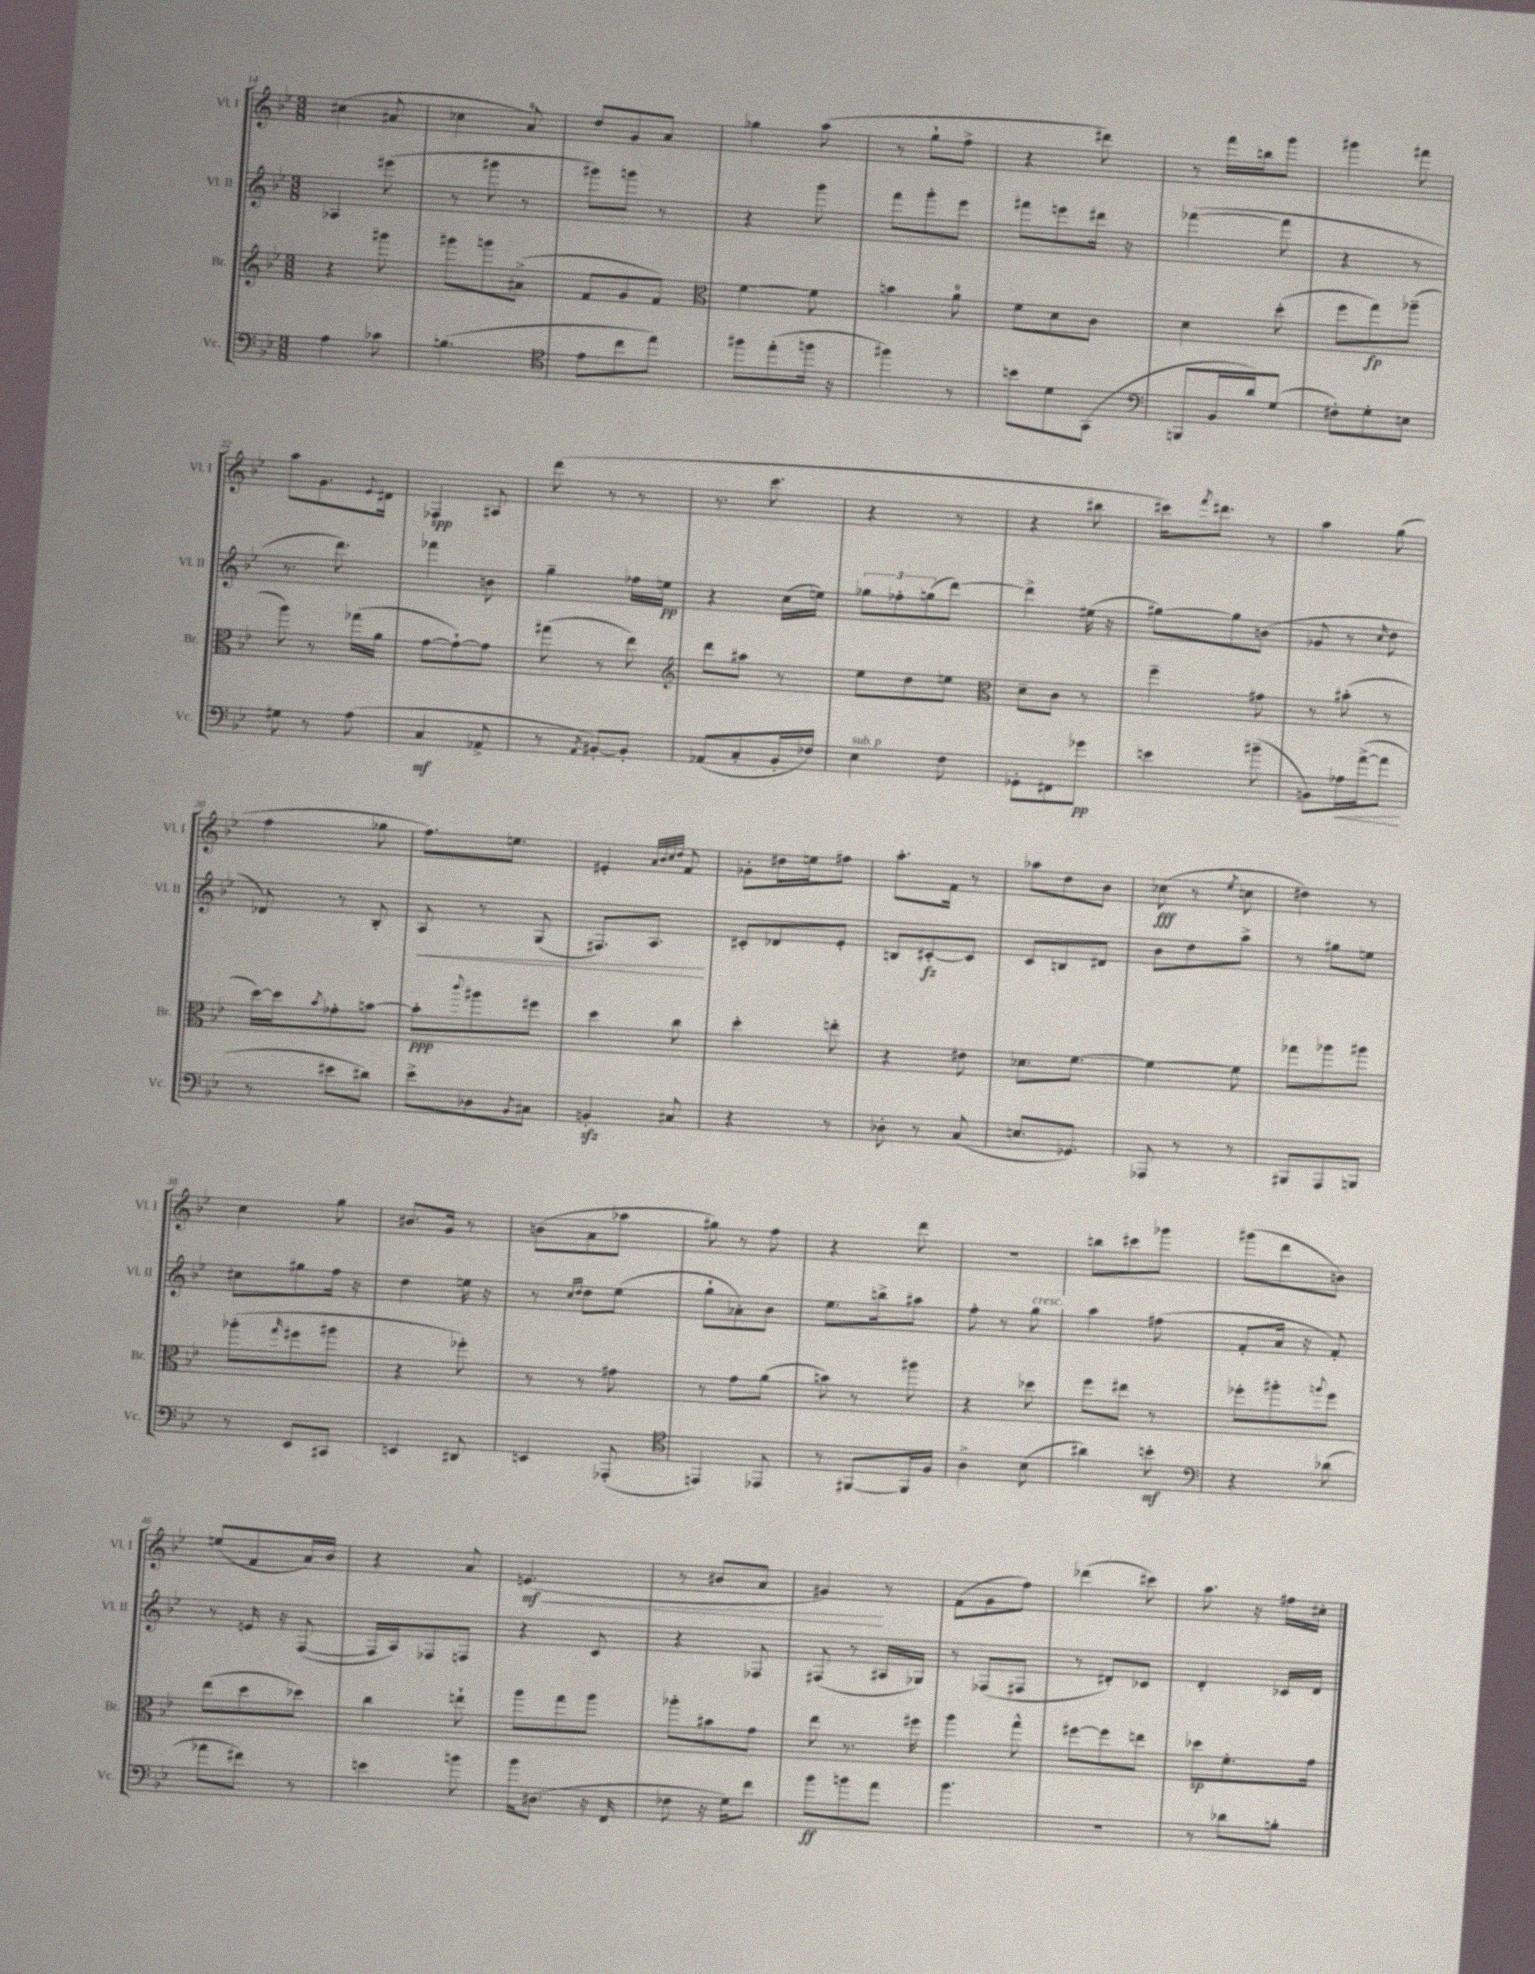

**kern	**kern	**kern	**kern
*staff4	*staff3	*staff2	*staff1
*clefF4	*clefG2	*clefG2	*clefG2
*k[b-e-]	*k[b-e-]	*k[b-e-]	*k[b-e-]
*M3/8	*M3/8	*M3/8	*M3/8
4A	4r	4A-	(4cc#
8c-	8ggg#	(8eee#	8a#
=	=	=	=
(4.B	8ggg#	8r	4cc-
.	8ggg	8ggg#	.
.	(8a#^	8r	8a)
=	=	=	=
*clefC4	*	*	*
8e-	8f	8ggg#)	8dd
8cc	8g	8ggg	8g
8ee-)	8f)	8r	8a
=	=	=	=
*	*clefC3	*	*
8ff#	[4f	4r	4gg-
(8ee-'	.	.	.
16ff	8f]	8ggg	(8aa
16r	.	.	.
=	=	=	=
4ff#)	4b	8fff	8r
.	.	8ggg'	8gg`
8r	8a	8eee-	8ff^
=	=	=	=
8b	8f	8fff#	4r
8d	8d	8eee	.
(8GG	8c	16ddd#	8ddd#)
.	.	16r	.
=	=	=	=
*clefF4	*	*	*
8BBB	4d	([4fff-	8r
16BB-	.	.	16fff
16d)	.	.	16bb
(8G	(8dd'	8fff-]	8ggg
=	=	=	=
8F#')	8ff	4r	4ggg#
8G'	8gg)	.	.
8E	(8aa-~	8r	8fff#
=	=	=	=
8G#	8aa)	8.r	8aa
8r	8r	.	8.g
.	.	8.ddd)	.
(8A	(16gg-	.	.
.	.	.	8qqe-
.	16a	.	16d#
=	=	=	=
4C	[8g	4fff-	4F-
.	8g`_)	.	.
8AA-^	8g]	8b	8A#
=	=	=	=
8r	(8gg#	4gg~	(8ddd
8qAA	.	.	.
[8BB#')	8r	.	8r
8BB#']	8ee-)	16ff-	8r
.	.	16ee	.
=	=	=	=
*	*clefG2	*	*
(8AA-	8ddd	4r	8.r
8C'	8aa#	.	.
.	.	.	8.ccc
16BB-'	8r	(16cc	.
16F-)	.	16ee)	.
=	=	=	=
4E-	8ee-	12gg-	4r
.	.	12ff-'	.
.	8dd	.	.
.	.	(12gg	.
8F	8ee	[8ddd)	8r
=	=	=	=
*	*clefC3	*	*
8GG-'	8d~	4ddd^]	4r
8FF#	8c	.	.
8g-	8r	(16ee#	8bb#
.	.	16r	.
=	=	=	=
4e	4ff~	[8gg#)	16ccc#)
.	.	.	8qfff
.	.	.	8.ddd#
.	.	8gg#]	.
(8b#~	8g#	(8b	8r
=	=	=	=
8BB)	8r	8g-	4aa
16A-	(8b#'	8r	.
([16a^	.	.	.
.	.	16qqcc	.
8a]	8r	8dd	(8gg
=	=	=	=
8r	[16dd)	8d-)	4ff
.	16dd]	.	.
.	8qb-	.	.
8e#	8g-'	8r	.
8d#)	[8b	8B-'	8gg-
=	=	=	=
8e-^	8b']	8A	8.ff)
.	8qqccc	.	.
8D-	8aa#	8r	.
.	.	.	8.ee
8qBB-	.	.	.
8C#	8ff#	(8G	.
=	=	=	=
4BB'	4dd	8.F#)	4e#'
.	.	8.A	.
.	.	.	32qqa
.	.	.	32qqb-
.	.	.	32qqcc
.	.	.	32qqdd
8C#	8cc	.	8f
=	=	=	=
4r	4dd'	8c#'	8g-'
.	.	8d-	16dd#
.	.	.	16ee
8r	8ee'	8e-'	8ff#
=	=	=	=
8D-'	4r	8B	8.aa'
8r	.	[8c#'	.
.	.	.	16f
(8C	8e#	8c#]	8r
=	=	=	=
8.E	8.d-	8c	8aa-
.	.	8B	8dd
8.GG-)	[8.f	.	.
.	.	8d#	8b-
=	=	=	=
8AAA-	4f_	8b-	(8cc-
8r	.	8dd	8r
.	.	.	8qee-
8r	8f]	8aa^	8cc
=	=	=	=
8BBB#	8gg-	8r	4dd#)
8AAA	8aa-	8gg#	.
8BBB	8aa#	8ee	8r
=	=	=	=
8r	(8aa-'	8cc#	4cc
.	16qqgg	.	.
8EE-	8ff#	8gg#	.
8CC#	8aa#	16ff	8gg
.	.	16r	.
=	=	=	=
4EE	4r	4dd	8.b#
.	.	.	16g
8DD#	8ff-')	16ee	8r
.	.	16r	.
=	=	=	=
4EE	8r	8r	(8b
.	.	16qqcc	.
.	.	16qqdd	.
.	8r	8dd	8a
(8AAA-'	8g#	(8ee-	8aa-
=	=	=	=
*clefC4	*	*	*
4EE)	8r	8gg`	8gg#)
.	8g	8a-')	8r
8EE-	(8a	8b-	8ff
=	=	=	=
8r	8b)	8.ee-	4r
[8FF#	8r	.	.
.	.	16bb^	.
16FF#]	8aa#	8aa#	8ddd
16F	.	.	.
=	=	=	=
4A^	4r	8ff'	4.r
.	.	8r	.
(8B-	8dd-	8gg	.
=	=	=	=
4a#)	8ff	4aa	8bb
.	8ee#	.	8ccc#
8b'	8r	(8ff#	8ggg-
=	=	=	=
*clefF4	*	*	*
4r	8ff-'	8f'	(8ggg#
.	8aa#'	16a	8ddd
.	.	16r	.
.	8qqaa	.	.
(8d-	8ff-	8f')	8b)
=	=	=	=
8a-	(8ee-	8r	(8ee
8f#)	8dd	16e	8f
.	.	16r	.
8r	8dd-)	([8F	16a)
.	.	.	16b-
=	=	=	=
4e	4cc	16F]	4r
.	.	16A)	.
.	.	8F-	.
8b	8ee`	8F	8a
=	=	=	=
16b-	8aa	4r	(4.e
(8.D#	.	.	.
.	8gg	.	.
16r	8aa	8c	.
16FF	.	.	.
=	=	=	=
8F-	8aa-'	4r	8r
16r	8b#	.	8b#
16G)	.	.	.
8f	8g	8F-	8a
=	=	=	=
8b-	8ee-	(8F#	4g#)
8b	8.r	8r	.
8a	.	16A#	8r
.	16ff#	16G-)	.
=	=	=	=
4.b-	4aa	8r	(8f
.	.	(8F-	8g
.	8gg^^	8F#	8ff)
=	=	=	=
4.r	[8ff#	8r	(4ddd-
.	8ff#]	8d#')	.
.	8ee	8c-	8ccc#)
=	=	=	=
8r	8dd-	4d'	8.aa
8d-	8.f'	.	.
.	.	.	16r
8B'	.	16c-	16ff#
.	16g	16d	16cc#'
==	==	==	==
*-	*-	*-	*-
